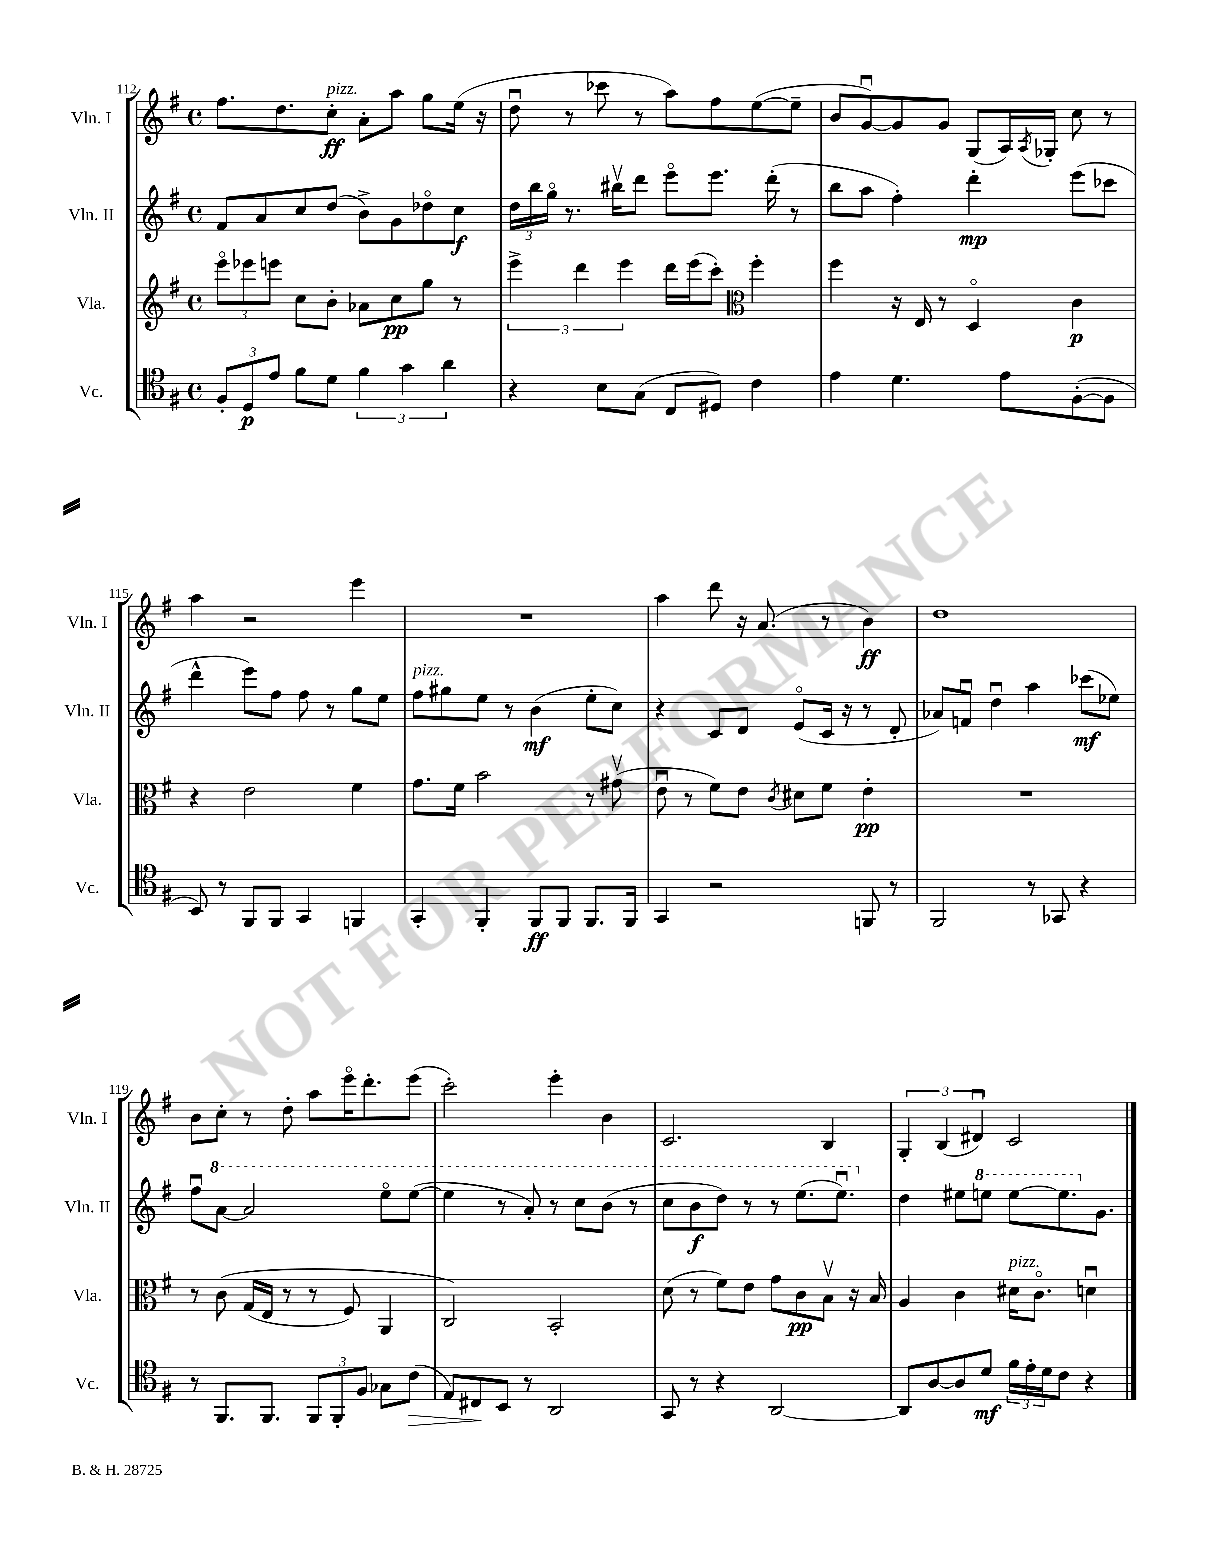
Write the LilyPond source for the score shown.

<<
\new StaffGroup <<
\new Staff = "s0" \with { instrumentName = "Vln. I" shortInstrumentName = "Vln. I" } {
    \clef treble \key g \major \defaultTimeSignature \time 4/4
    fis''8. d''8. c''8-.\ff^\markup { \italic "pizz." } a'8-. a''8 g''8 e''16( r16 |
    d''8\downbow r8 ces'''8 r8 a''8) fis''8 e''8~( e''8-- |
    b'8 g'8~\downbow) g'8 g'8 g8( a16) \acciaccatura { a8 } ges16-. c''8 r8 |
    a''4 r2 e'''4 |
    R1 |
    a''4 d'''8 r16 a'8.( r8 b'4\ff) |
    d''1 |
    b'8 c''8-. r8 d''8-. a''8 e'''16\flageolet d'''8.-. e'''8( |
    c'''2-.) e'''4-. b'4 |
    c'2. b4 |
    \tuplet 3/2 { g4-. b4( dis'4\downbow) } c'2 \bar "|." |
}
\new Staff = "s1" \with { instrumentName = "Vln. II" shortInstrumentName = "Vln. II" } {
    \clef treble \key g \major \defaultTimeSignature \time 4/4
    fis'8 a'8 c''8 d''8( b'8->) g'8 des''8\flageolet c''8\f |
    \tuplet 3/2 { d''16 b''16 g''16\flageolet } r8. bis''16\upbow d'''8 e'''8\flageolet e'''8. d'''16-.( r8 |
    b''8 a''8 fis''4-.) d'''4-.\mp e'''8( ces'''8 |
    d'''4-^ e'''8) fis''8 fis''8 r8 g''8 e''8 |
    fis''8^\markup { \italic "pizz." } gis''8 e''8 r8 b'4\mf( e''8-. c''8) |
    r4 c'8 d'8 e'8\flageolet( c'16 r16 r8 d'8-. |
    aes'8) f'8\downbow d''4\downbow a''4 ces'''8\mf( ees''8) |
    fis''8\downbow \ottava #1 a''8~ a''2 e'''8\flageolet e'''8~( |
    e'''4 r8 a''8-.) r8 c'''8 b''8( r8 |
    c'''8 b''8\f d'''8) r8 r8 e'''8.( e'''8.\downbow) \ottava #0 |
    d''4 eis''8 \ottava #1 e'''!8 e'''8~ e'''8. \ottava #0 g'8. \bar "|." |
}
\new Staff = "s2" \with { instrumentName = "Vla." shortInstrumentName = "Vla." } {
    \clef treble \key g \major \defaultTimeSignature \time 4/4
    \tuplet 3/2 { e'''8\flageolet ees'''8 e'''8 } c''8 b'8-. aes'8 c''8\pp g''8 r8 |
    \tuplet 3/2 { e'''4-> d'''4 e'''4 } d'''16 e'''16( c'''8-.) \clef alto fis''4-. |
    fis''4 r16 e16 r8 d4\flageolet c'4\p |
    r4 e'2 fis'4 |
    g'8. fis'16 b'2 r8 gis'8\upbow( |
    e'8\downbow r8 fis'8) e'8 \acciaccatura { c'8 } dis'8 fis'8 e'4-.\pp |
    R1 |
    r8 c'8\( g16( e16 r8 r8 fis8) a,4 |
    c2\) b,2-. |
    d'8( r8 fis'8) e'8 g'8 c'8\pp b8\upbow r16 b16 |
    a4 c'4 dis'16^\markup { \italic "pizz." } c'8.\flageolet d'4\downbow \bar "|." |
}
\new Staff = "s3" \with { instrumentName = "Vc." shortInstrumentName = "Vc." } {
    \clef tenor \key g \major \defaultTimeSignature \time 4/4
    \tuplet 3/2 { fis8-. d8\p e'8 } fis'8 d'8 \tuplet 3/2 { fis'4 g'4 a'4 } |
    r4 b8 g8( c8 dis8) c'4 |
    e'4 d'4. e'8 fis8~-.( fis8 |
    b,8) r8 fis,8 fis,8 g,4 f,4 |
    g,4-. fis,4-. fis,8\ff fis,8 fis,8. fis,16 |
    g,4 r2 f,8 r8 |
    fis,2 r8 ges,8 r4 |
    r8 fis,8. fis,8. \tuplet 3/2 { fis,8 fis,8-. fis8 } ges8 c'8\>( |
    e8) cis8\! b,8 r8 a,2 |
    g,8 r8 r4 a,2~ |
    a,8 a8~ a8 d'8\mf \tuplet 3/2 { fis'16 e'16-. d'16 } c'8 r4 \bar "|." |
}
>>
>>
\layout { \context { \Score currentBarNumber = #112 } }
